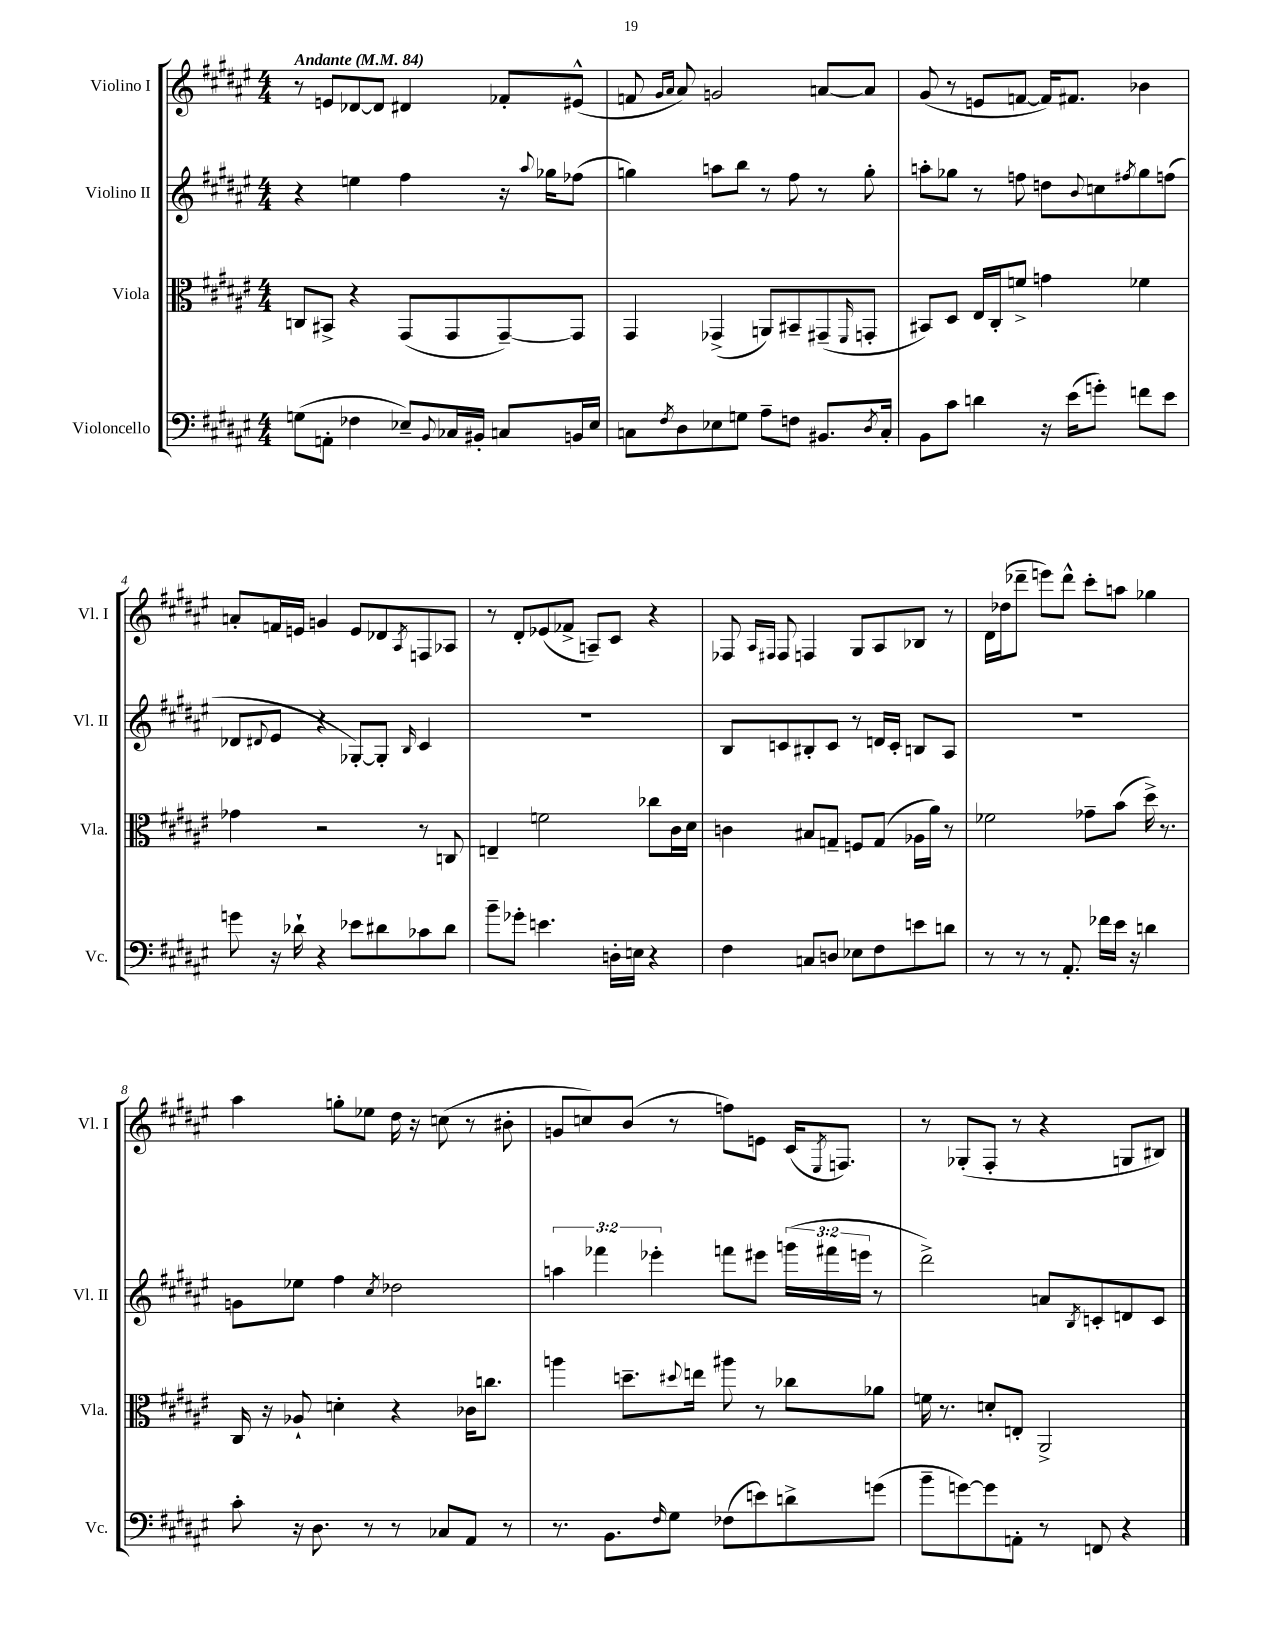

**kern	**kern	**kern	**kern
*part4	*part3	*part2	*part1
*staff4	*staff3	*staff2	*staff1
*I"Violoncello	*I"Viola	*I"Violino II	*I"Violino I
*I'Vc.	*I'Vla.	*I'Vl. II	*I'Vl. I
*clefF4	*clefC3	*clefG2	*clefG2
*k[f#c#g#d#a#e#]	*k[f#c#g#d#a#e#]	*k[f#c#g#d#a#e#]	*k[f#c#g#d#a#e#]
*M4/4	*M4/4	*M4/4	*M4/4
*MM84	*MM84	*MM84	*MM84
=1	=1	=1	=1
!	!	!	!LO:TX:a:B:t=Andante
(8Gn\L	8Cn/L	4r	8r
8AAn'\J	8BB#X^/J	.	8en/L
4F-X\	4r	4een\	[8d-X/
.	.	.	8d-/J]
8E-X~/L)	(8GG#/L	4ff#\	4d#X/
8qqBB/	.	.	.
16C-X/L	8GG#/	.	.
16BB#X'/JJ	.	.	.
8Cn/L	[8GG#~/)	16r	8f-X'/L
.	.	8qqaa#/	.
.	.	16gg-X\KL	.
16BBn/L	8GG#/J]	(8ff-X\J	(8e#X^^/J
16E-/JJ	.	.	.
=2	=2	=2	=2
8Cn\L	4GG#/	4ggn\)	8fn/
.	.	.	16qqg#/LL
8qF#/	.	.	16qqa#/JJ
8D#\	.	.	8a#/)
8E-X\	(4GG-X^/	8aan\L	2gn/
8Gn\J	.	8bb\J	.
8A#~\L	8AAn/L)	8r	.
8Fn\J	8BB#X~/	8ff#\	.
8.BB#X/L	(8GG#X~/	8r	[8an/L
.	16qqFF#/	.	.
.	8GGn'/J	8gg'\	8a/J]
8qD#/	.	.	.
16C'/Jk	.	.	.
=3	=3	=3	=3
8BB\L	8BB#X/L)	8aan'\L	(8g#/
8c#\J	8D#/J	8gg-X\J	8r
4dn\	16E#/LL	8r	8en/L
.	16C#'/J	.	.
.	8fn^/J	8ffn\	[8fn/J
16r	4gn\	8ddn\L	16f/KL])
(16e#\KL	.	.	8.f#X/J
.	.	8qqb/	.
8gn'\J)	.	8ccn\	.
.	.	8qff#X/	.
8fn\L	4f-X\	8gg-\	4b-X\
8e#\J	.	(8ffn\J	.
!!LO:LB:g=z
=4	=4	=4	=4
8gn\	4g-X\	8d-X/L	8an'/L
.	.	8qqd#X/	.
16r	.	8e#/J	16fn/L
16d-X`\	.	.	16en/JJ
4r	2r	4r	4gn/
8e-X\L	.	[8G-X'/L)	8e/L
8d#X\	.	8G-'/J]	8d-X/
.	.	16qqB/	8qA#/
8c-X\	8r	4c#/	8Fn/
8d#\J	8Cn/	.	8A-X/J
=5	=5	=5	=5
8b~\L	4En~/	1r	8r
8g-X'\J	.	.	8d#'/L
4.en\	2fn\	.	(8e-X/
.	.	.	8f-X^/J
.	.	.	8An~/L)
16Dn'\LL	.	.	8c#/J
16En\JJ	.	.	.
4r	8cc-X\L	.	4r
.	16c#\L	.	.
.	16d#\JJ	.	.
=6	=6	=6	=6
4F#\	4cn\	8B/L	8F-X/
.	.	.	16qqA#/LL
.	.	.	16qqF#X/JJ
.	.	8cn/	8F#/
8Cn/L	8B#X/L	8B#X'/	4Fn/
8Dn/J	8Gn~/J	8c/J	.
8E-X\L	8Fn/L	8r	8G#/L
8F#\	(8G/J	16dn/LL	8A#/
.	.	16c'/JJ	.
8en\	16A-X\LL	8Bn/L	8B-X/J
.	16a#\JJ)	.	.
8dn\J	8r	8A#/J	8r
=7	=7	=7	=7
8r	2f-X\	1r	16d#\LL
.	.	.	(16dd-X\J
8r	.	.	8ddd-X~\J
8r	.	.	8eeen\L)
8.AA#'/	.	.	8ddd-^^\J
.	8g-X~\L	.	8ccc#'\L
16f-X\LL	.	.	.
16e#\JJ	(8b\J	.	8aan\J
16r	.	.	.
4dn\	16dd#^\)	.	4gg-X\
.	8.r	.	.
!!LO:LB:g=z
=8	=8	=8	=8
8c#'\	16C#/	8gn\L	4aa#\
.	16r	.	.
16r	8A-X`/	8ee-X\J	.
8.D#\	.	.	.
.	4dn'\	4ff#\	8ggn'\L
8r	.	.	8ee-X\J
.	.	8qcc#/	.
8r	4r	2dd-X\	16dd#\
.	.	.	16r
8C-X/L	.	.	(8ccn\
8AA#/J	16c-X\KL	.	8r
.	8.ccn\J	.	.
8r	.	.	8b#X'\
=9	=9	=9	=9
8.r	4aan\	6aan\	8gn/L
.	.	.	8ccn/)
.	.	6fff-X\	.
8.BB\L	.	.	.
.	8.ddn~\L	.	(8b/J
.	.	6eee-X'\	.
16qqF#/	.	.	.
8G#\J	.	.	8r
.	8qqdd#X/	.	.
.	16een\Jk	.	.
(8F-X\L	8aa#X\	8fffn\L	8ffn\L)
8en\)	8r	8eee#X\J	8en\J
8dn^\	8cc-X\L	(24gggn\LL	(16c#/KL
.	.	24fff#X\	.
.	.	.	8qE#/
.	.	.	8.Fn/J)
.	.	24eeen\JJ	.
(8gn\J	8a-X\J	8r	.
=10	=10	=10	=10
8b~\L	16fn\	2ddd#^\)	8r
.	8.r	.	.
[8gn\)	.	.	(8G-X'/L
8g\]	8dn'/L	.	8F#'/J
8AAn'\J	8En'/J	.	8r
8r	2AA#^/	8an/L	4r
.	.	8qB/	.
8FFn/	.	8cn'/	.
4r	.	8dn/	8Gn/L
.	.	8c/J	8B#X/J)
==	==	==	==
*-	*-	*-	*-
